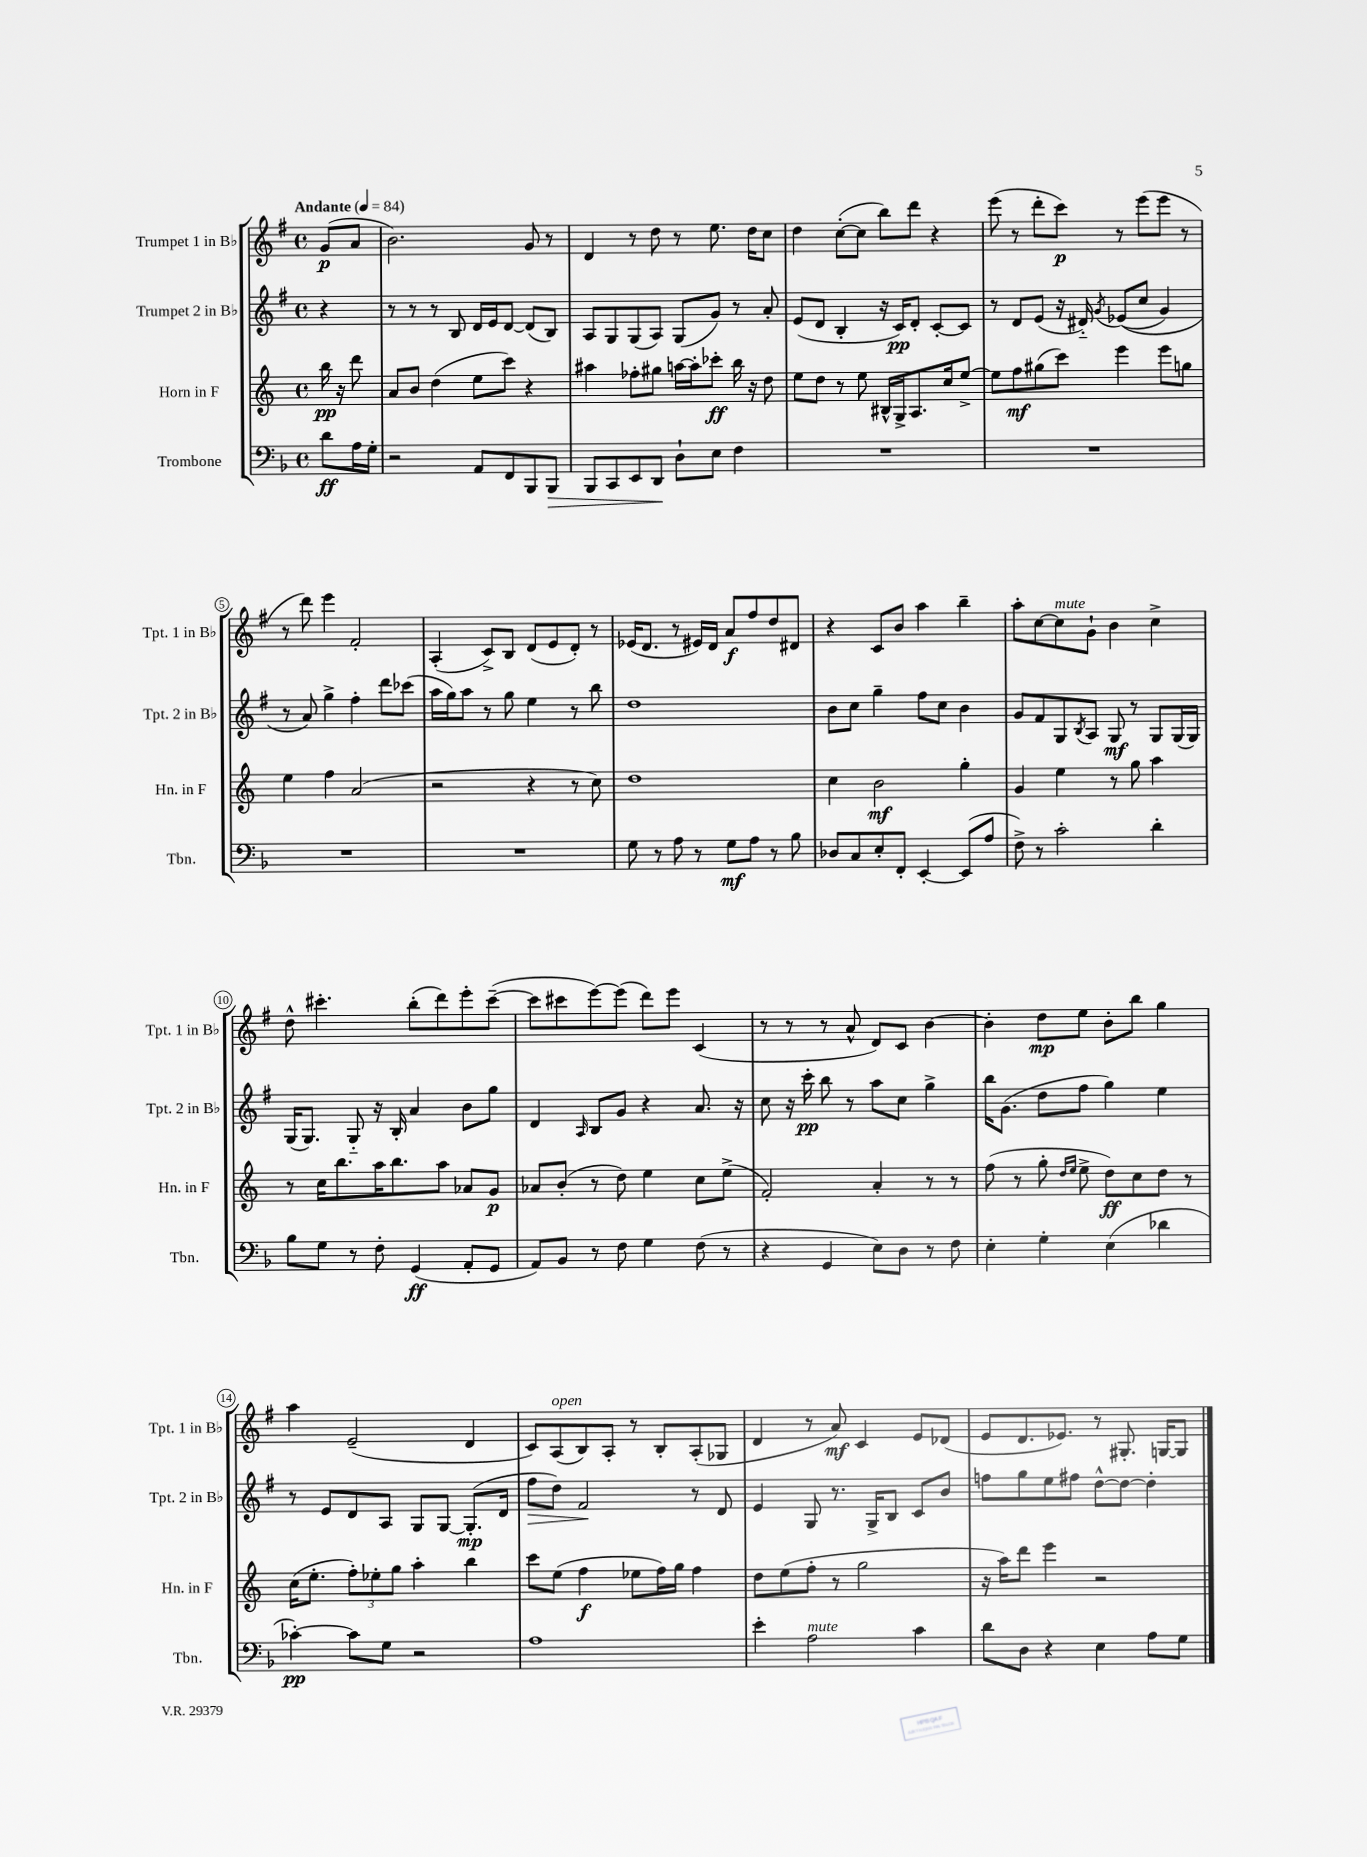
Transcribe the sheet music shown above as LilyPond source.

<<
\new StaffGroup <<
\new Staff = "s0" \with { instrumentName = "Trumpet 1 in Bb" shortInstrumentName = "Tpt. 1 in Bb" } {
    \clef treble \key g \major \defaultTimeSignature \time 4/4 \partial 4 \tempo "Andante" 4 = 84
    g'8\p( a'8 |
    b'2.) g'8 r8 |
    d'4 r8 d''8 r8 e''8. d''16 c''8 |
    d''4 c''8~-.( c''8 b''8) d'''8 r4 |
    e'''8( r8 d'''8-. c'''8\p) r8 e'''8( e'''8 r8 |
    r8 d'''8) e'''4 fis'2-. |
    a4-.( c'8->) b8 d'8( e'8 d'8-.) r8 |
    ees'16( d'8. r8 eis'16) d'16 a'8\f fis''8 d''8 dis'8 |
    r4 c'8 b'8 a''4 b''4-- |
    a''8-. c''8~ c''8^\markup { \italic "mute" } g'8-! b'4 c''4-> |
    d''8-^ cis'''4.-. b''8-.( d'''8) e'''8-. cis'''8~--( |
    cis'''8 cis'''8 e'''8~) e'''8( d'''8) e'''8 c'4( |
    r8 r8 r8 a'8-^ d'8) c'8 b'4~ |
    b'4-. d''8\mp e''8 b'8-. b''8 g''4 |
    a''4 e'2--( d'4 |
    c'8) a8^\markup { \italic "open" }( b8) a8-. r8 b8-. a8-.( ges8 |
    d'4 r8 a'8\mf) c'4 e'8 des'8( |
    e'8 d'8. ees'8.) r8 gis8.-. g16~ g8 \bar "|." |
}
\new Staff = "s1" \with { instrumentName = "Trumpet 2 in Bb" shortInstrumentName = "Tpt. 2 in Bb" } {
    \clef treble \key g \major \defaultTimeSignature \time 4/4 \partial 4
    r4 |
    r8 r8 r8 b8 d'16 e'16 d'8~ d'8( b8) |
    a8 g8 g8( a8) g8( g'8) r8 a'8-. |
    e'8( d'8 b4-. r16 c'16\pp) d'8-. c'8~-. c'8 |
    r8 d'8 e'8( r16 dis'16-_) \acciaccatura { g'8 } ees'8(\( c''8 g'4) |
    r8 a'8\) g''4-> fis''4-. d'''8 ces'''8( |
    a''16 g''16) a''8 r8 g''8 e''4 r8 b''8 |
    d''1 |
    b'8 c''8 g''4-- fis''8 c''8 b'4 |
    g'8 fis'8 g8 \acciaccatura { b8 } a8 g8\mf r8 g8 g16( g16) |
    g16( g8.) g8-_ r16 b16-. a'4 b'8 g''8 |
    d'4 \grace { a16 } b8 g'8 r4 a'8. r16 |
    c''8 r16 c'''16-.\pp b''8 r8 a''8 c''8 g''4-> |
    b''16 g'8.( d''8 fis''8 g''4) e''4 |
    r8 e'8 d'8 a8 g8 g8~ g8.-.\mp( d'16 |
    fis''8\> d''8) fis'2\! r8 d'8 |
    e'4 g8 r8. g16-> b8 c'8 b'8 |
    f''8 g''8 e''8 fis''8 d''8~-^ d''8~ d''4-. \bar "|." |
}
\new Staff = "s2" \with { instrumentName = "Horn in F" shortInstrumentName = "Hn. in F" } {
    \clef treble \key c \major \defaultTimeSignature \time 4/4 \partial 4
    b''16\pp r16 d'''8 |
    a'8 b'8 d''4( e''8 c'''8) r4 |
    ais''4 fes''8-. gis''8 a''16~ a''16-. ces'''8-.\ff b''16 r16 d''8 |
    e''8 d''8 r8 e''8 bis16-^ g16-> a8. c''16 e''8~-> |
    e''8 f''8\mf gis''8( c'''8) e'''4 e'''8 g''8 |
    e''4 f''4 a'2( |
    r2 r4 r8 c''8) |
    d''1 |
    c''4 b'2\mf g''4-. |
    g'4 e''4 r8 g''8 a''4 |
    r8 c''16 b''8. a''16 b''8. a''8 aes'8 g'8\p |
    aes'8 b'8-.( r8 d''8) e''4 c''8 e''8->( |
    f'2-.) a'4-. r8 r8 |
    f''8( r8 g''8-. \grace { d''16 e''16 } e''8-> d''8\ff) c''8 d''8 r8 |
    c''16( e''8.-. \tuplet 3/2 { f''8-.) ees''8-. g''8 } a''4-. b''4 |
    c'''8 e''8( f''4\f ees''8 f''16) g''16 f''4 |
    d''8 e''8( f''8-. r8 g''2 |
    r16 a''16) d'''8 e'''4 r2 \bar "|." |
}
\new Staff = "s3" \with { instrumentName = "Trombone" shortInstrumentName = "Tbn." } {
    \clef bass \key f \major \defaultTimeSignature \time 4/4 \partial 4
    d'8\ff a16 g16-. |
    r2 a,8 f,8 bes,,8 bes,,8\> |
    bes,,8 c,8 e,8 d,8\! d8-! e8 f4 |
    R1 |
    R1 |
    R1 |
    R1 |
    g8 r8 a8 r8 g8\mf a8 r8 bes8 |
    des8 c8 e8-. f,8-. e,4~-. e,8( a8 |
    f8->) r8 c'2-. d'4-. |
    bes8 g8 r8 f8-. g,4\ff( a,8-. g,8 |
    a,8) bes,8 r8 f8 g4 f8( r8 |
    r4 g,4 e8) d8 r8 f8 |
    e4-. g4-. e4( des'4 |
    ces'4~-.\pp) ces'8 g8 r2 |
    a1 |
    e'4-. a2^\markup { \italic "mute" } c'4 |
    d'8 d8 r4 e4 a8 g8 \bar "|." |
}
>>
>>
\layout { \context { \Score \override BarNumber.stencil = #(make-stencil-circler 0.1 0.3 ly:text-interface::print) } }
